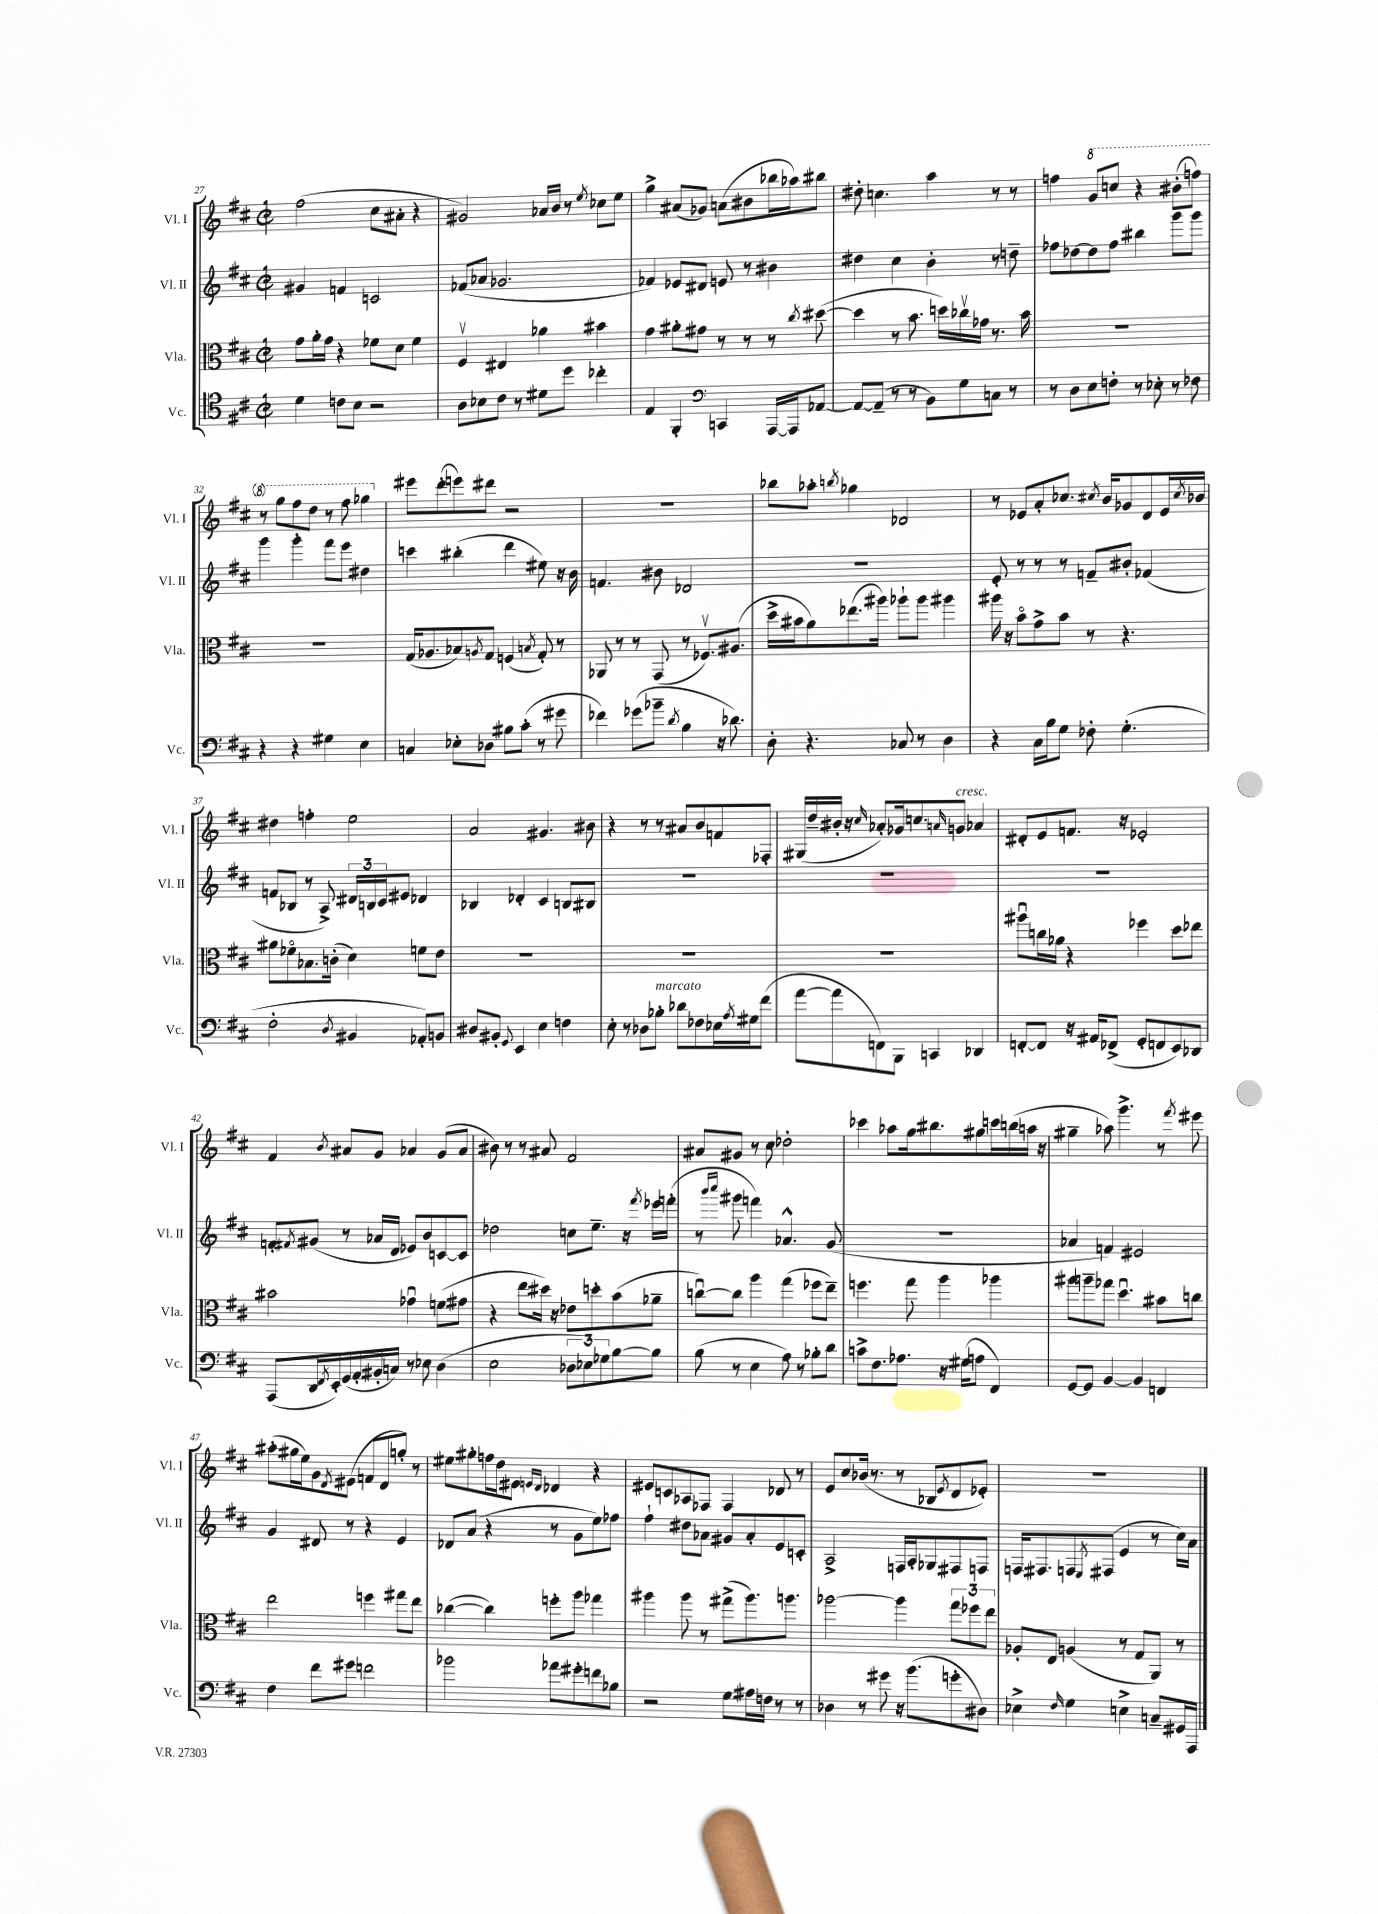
<<
\new StaffGroup <<
\new Staff = "s0" \with { instrumentName = "Vl. I" shortInstrumentName = "Vl. I" } {
    \clef treble \key d \major \defaultTimeSignature \time 2/2
    fis''2( cis''8 ais'8-. r4 |
    gis'2) aes'16 b'16 r8 \acciaccatura { e''8 } ces''8 e''8 |
    g''4-> ais'8( ges'8) a'8( bis'8 bes''16 aes''16) bis''8 |
    dis''8-. c''4. a''4 r8 r8 |
    f''4 \ottava #1 g''8 c'''8 r4 bis''8-.( f'''8) |
    r8 g'''8 fis'''8 d'''8 r8 fis'''8 ges'''4 \ottava #0 |
    eis'''8 d'''8-.( e'''8) dis'''8 r2 |
    R1 |
    bes''8 aes''8-. \acciaccatura { b''8 } ges''4 des'2 |
    r8 ees'8 a'8-. ces''8. \acciaccatura { cis''8 } b'16 ges'8 d'8 ees'16 \acciaccatura { cis''8 } bes'16 |
    dis''4 f''4-. e''2 |
    a'2 gis'4. bis'8 |
    r4 r8 r8 ais'8 b'8 f'8 fes8-. |
    gis16( d''16-- bis'16-. r16 \grace { cis''16 } aes'8-.) ges'16 c''8. \grace { a'16 } g'8^\markup { \italic "cresc." } aes'4 |
    dis'8-. e'8 f'8. r16 ees'2-. |
    fis'4 \acciaccatura { b'8 } ais'8 g'8 aes'4 g'8( aes'8 |
    bis'8) r8 r8 ais'8 fis'2 |
    ais'8 gis'8 r8 cis''8 des''2-. |
    ces'''4 aes''8 g''16 bis''8. gis''8 c'''16 b''16( a''16 r16 |
    gis''4-- aes''8) g'''4.-> r8 \acciaccatura { fis'''8 } eis'''8 |
    ais''8-.( gis''16 e''16) g'8 \acciaccatura { d'8 } eis'8( f'8 d'8 g''8-.) r8 |
    eis''8 gis''8-. f''16 d''16 eis'8 \grace { e'16 d'16 } des'4 r4 |
    eis'8 c'8 aes8 fes8 fes4 des'8 r8 |
    e'8 cis''8 bes'16( r8. r8 bes8 \acciaccatura { e'8 } d'8 ees'8-.) |
    R1 \bar "|." |
}
\new Staff = "s1" \with { instrumentName = "Vl. II" shortInstrumentName = "Vl. II" } {
    \clef treble \key d \major \defaultTimeSignature \time 2/2
    gis'4 f'4 c'2 |
    fes'8( aes'8 ges'2. |
    fes'4) ees'8 dis'8 e'8 r8 bis'4 |
    dis''4 cis''4 b'4-. r8 d''8-- |
    fes''8 des''8~ des''8 fes''8 bis''4 g'''8 g'''8 |
    g'''4 g'''4-. fis'''8 e'''8 dis''4 |
    c'''4 bis''4-.( d'''4 eis''8) r16 b'16 |
    f'4. bis'8 des'2 |
    R1 |
    e'8-. r8 r8 r8 f'8-- bis'8-. fes'4( |
    f'8 bes8 r8 a8->) \tuplet 3/2 { dis'16 b16 cis'16 } eis'8 des'4 |
    bes4 des'4-. cis'4 b8 bis8 |
    R1 |
    R1 |
    R1 |
    f'8-. \acciaccatura { fis'8 } gis'8( r8 aes'16 d'16 ees'8) b'8 c'8~ c'8 |
    des''2 c''8 e''8.-- r16 \acciaccatura { fis'''8 } ees'''16 f'''16-.( |
    r8 \grace { b'''16 cis''''16 } gis'''8 f'''4) aes'4.-^ g'8( |
    R1 |
    aes'4 f'4) eis'2 |
    g'4 dis'8 r8 r4 e'4 |
    des'8 a'8( r4 r8 g'8 e''8) fes''8 |
    fis''4-! dis''8 aes'8 gis'8 aes'8-. e'8 c'8-. |
    a2-> f16 a16-. ges8 fis8 f8 |
    f16 fis8. f8 \acciaccatura { e8 } fis8( e'4 r8 cis''16) a'16 \bar "|." |
}
\new Staff = "s2" \with { instrumentName = "Vla." shortInstrumentName = "Vla." } {
    \clef alto \key d \major \defaultTimeSignature \time 2/2
    g'8 a'16-. g'16 r4 fes'8 d'8 fes'4 |
    fis4\upbow eis4 aes'4 bis'4 |
    g'4 ais'8-. gis'8 r8 r8 r8 \acciaccatura { cis''8 } dis''8~( |
    dis''4 r8 b'8. d''16) ces''16\upbow ges'16 r8. b'16 |
    R1 |
    R1 |
    g16( aes8. bes8) \acciaccatura { a8 } g8 f4( \acciaccatura { b8 } g8-.) r8 |
    aes,8 r8 r8 g,8( r8 fes8.\upbow) ais8.( |
    d''16-> bis'16 a'8) ees''8.( ais''16) aes''8-! aes''8 ais''4 |
    ais''16 r16 b'8\flageolet g'8-> b'8 r8 r4. |
    ais'8 fes'8\flageolet bes8. c'16-.( d'4) f'8 e'8 |
    R1 |
    R1 |
    R1 |
    ais''8\downbow c''16 aes'16 r4 fes''4 d''8 ees''8 |
    bis'2 ges'4\downbow f'8( gis'8 |
    r4 e''8 dis''16) r16 ees'8 d''8-. b'8( aes'8-- |
    c''8~\downbow) c''8 a''4 g''4( fes''8 e''8--) |
    f''4. g''8 a''4 aes''4 |
    ais''8 a''8-- ges''8 d''4.\downbow bis'8 c''8 |
    e''2 f''4 gis''8 e''8 |
    ces''4~( ces''4) f''8-. a''8 ges''4 |
    ais''4 ais''8 r8 gis''8->( ais''8.) a''8. |
    aes''2~ aes''4 \tuplet 3/2 { g''8 fes''8 e''8 } |
    aes8-. e8 a4( r8 g8 a,8) r8 \bar "|." |
}
\new Staff = "s3" \with { instrumentName = "Vc." shortInstrumentName = "Vc." } {
    \clef tenor \key d \major \defaultTimeSignature \time 2/2
    d'4 c'8 b8 r2 |
    a8 bes8 cis'8 r8 dis'8 d''8 ces''4-. |
    e4 fis,4-. \clef bass c,4 a,,16~ a,,16 aes,8~ |
    aes,8~ aes,8--( r8 r8 b,8) g8 c8 r8 |
    r8 d8 e8 f8-. r8 ees8-. r8 fes8 |
    r4 r4 gis4 e4 |
    c4 ees8-. des8 bis8 cis'8-.( r8 gis'8 |
    fes'4) ges'8( bes'8-- \acciaccatura { d'8 } b4 r16 des'8.) |
    d8-. r4. ces8 r8 d4 |
    r4 cis16 b16 g8 fes8-. g4.-.( |
    fis2-. \acciaccatura { d8 } bis,4 aes,8-.) b,8 |
    dis8 bis,8-. \appoggiatura { g,8 } e,4 e4 f4 |
    e8-. r8 des8 bes8-.^\markup { \italic "marcato" } des'8 fes8 ees16 \acciaccatura { a8 } gis16 fis'8( |
    a'8~ a'8 f,8) b,,8 c,4 des,4 |
    f,8~-. f,8 r16 ais,16 fes,8->( g,8-. f,8 e,8) des,8 |
    a,,8( d,16 \acciaccatura { fis,8 } e,16-.) g,16( a,16-. bis,16-. c16) r8 ees8 d4( |
    e2 \tuplet 3/2 { des8 ees8) ges8 } b8~ b8 |
    b8( r8 e4 a8) r8 bes8-. d'8 |
    c'8-> fis8. aes8. r16 gis16( a8 fis,4) |
    g,8~ g,8 b,4~ b,4 f,4 |
    fis4 fis'8 gis'8 f'2 |
    bes'2 aes'8 gis'8-. f'8 bes8 |
    r2 g8 ais16 f16 r8 r8 |
    des4 r8 gis'8 r16 b'8.( g'8-. dis8) |
    ees4-> \grace { fis16 } g4 e4-> c8-- gis,16 a,,16 \bar "|." |
}
>>
>>
\layout { \context { \Score currentBarNumber = #27 } }
